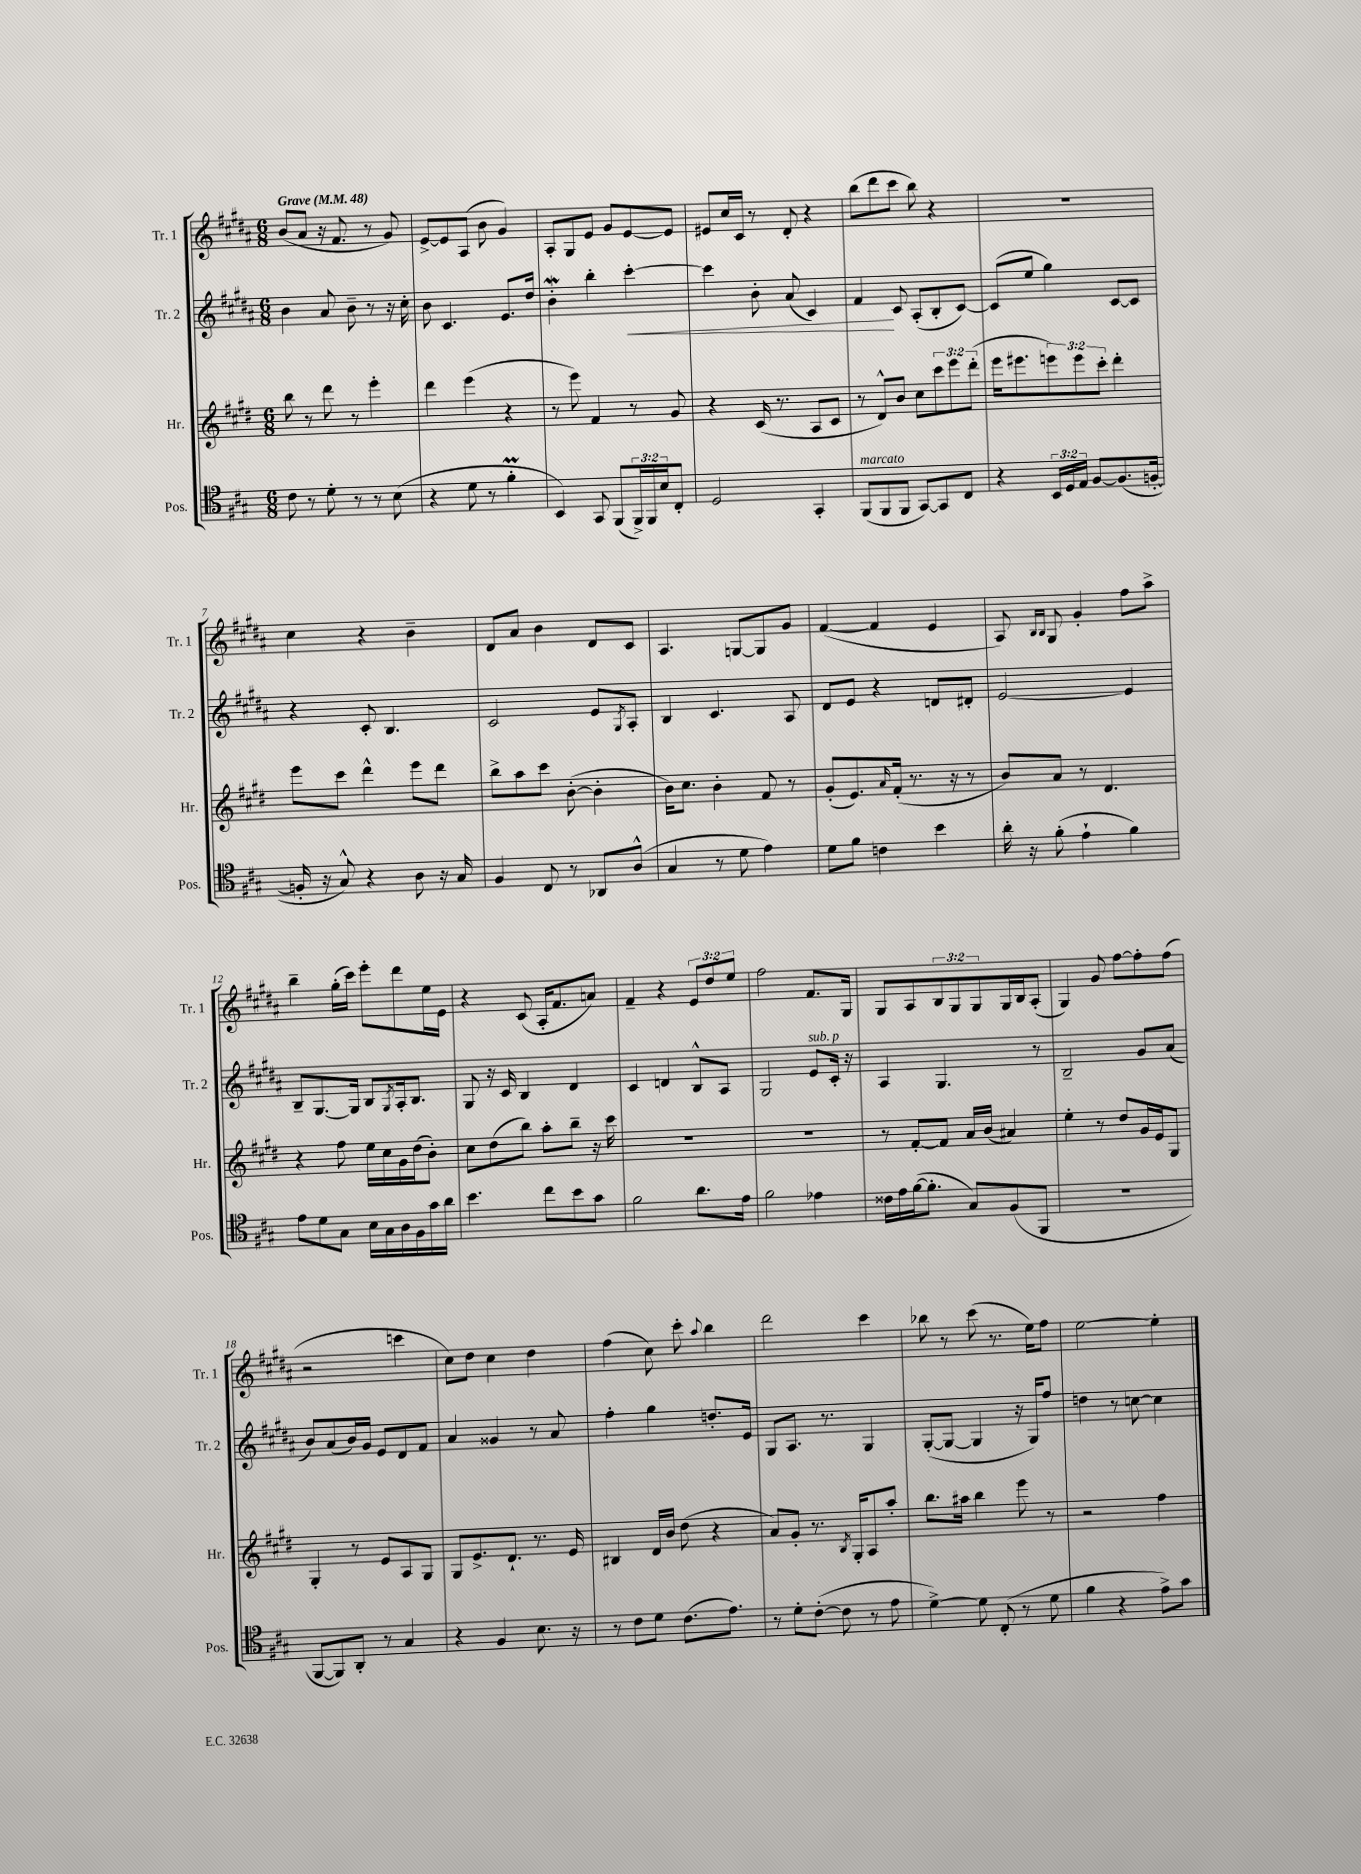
<<
\new StaffGroup <<
\new Staff = "s0" \with { instrumentName = "Tr. 1" shortInstrumentName = "Tr. 1" } {
    \clef treble \key b \major \numericTimeSignature \time 6/8 \override Staff.TupletNumber.text = #tuplet-number::calc-fraction-text \tempo "Grave" 4 = 48
    b'8( ais'8 r16 fis'8. r8 gis'8) |
    e'8~-> e'8 ais8( b'8 gis'4) |
    ais8-. gis8 e'8 gis'8 e'8~ e'8 |
    eis'8 cis''16 cis'16 r8 dis'8-. r4 |
    b''8( dis'''8 cis'''8 b''8) r4 |
    R2. |
    cis''4 r4 b'4-- |
    dis'8 ais'8 b'4 dis'8 cis'8 |
    ais4. g8~ g8 gis'8 |
    fis'4~( fis'4 e'4 |
    ais8) \grace { b16 b16 } gis8 gis'4-. fis''8 ais''8-> |
    b''4-- gis''16-.( cis'''16) e'''8-. dis'''8 e''16 e'16 |
    r4 cis'8( ais16-. fis'8. a'8) |
    fis'4-- r4 \tuplet 3/2 { e'8 dis''8 e''8 } |
    fis''2 fis'8. gis16 |
    gis8 ais8 \tuplet 3/2 { b8 gis8 gis8 } gis16 b16 ais8-.( |
    gis4) gis'8 fis''8~ fis''8-. fis''8( |
    r2 c'''4 |
    cis''8) dis''8 cis''4 dis''4 |
    fis''4( cis''8) cis'''8-. \appoggiatura { ais''8 } b''4 |
    dis'''2 cis'''4 |
    bes''8 r8 cis'''8( r8. e''16) fis''8 |
    e''2~ e''4-. \bar "|." |
}
\new Staff = "s1" \with { instrumentName = "Tr. 2" shortInstrumentName = "Tr. 2" } {
    \clef treble \key b \major \numericTimeSignature \time 6/8
    b'4 ais'8 b'8-- r8 r16 cis''16-. |
    b'8 cis'4. e'8. dis''16 |
    b'4-.\mordent b''4-. cis'''4~-.\< |
    cis'''4 b'8-. ais'8( cis'4) |
    fis'4\! cis'8 ais8-.( b8-. cis'8~) |
    cis'8( e''8 gis''4) cis'8~ cis'8 |
    r4 cis'8-. b4. |
    cis'2 e'8 \acciaccatura { gis8 } ais8-. |
    b4 cis'4. ais8 |
    dis'8 e'8 r4 d'8 dis'8-. |
    e'2~ e'4 |
    b8-- gis8.~ gis16 b8 \acciaccatura { gis8 } ais16-. b8. |
    gis8 r16 cis'16 b4 dis'4 |
    cis'4 d'4 b8-^ ais8 |
    gis2 e'8^\markup { \italic "sub. p" } cis'16-. r16 |
    ais4 gis4. r8 |
    b2-- gis'8 ais'8( |
    b'8) ais'8( b'16) gis'16 e'8 dis'8 fis'8 |
    ais'4 gisis'4 r8 ais'8 |
    fis''4-. gis''4 d''8.-. e'16 |
    gis8 ais8. r8. gis4 |
    gis8~-.( gis8~ gis4 r16 gis16) fis''8 |
    d''4 r8 c''8~ c''4 \bar "|." |
}
\new Staff = "s2" \with { instrumentName = "Hr." shortInstrumentName = "Hr." } {
    \clef treble \key e \major \numericTimeSignature \time 6/8 \override Staff.TupletNumber.text = #tuplet-number::calc-fraction-text
    b''8 r8 dis'''8 r8 e'''4-. |
    dis'''4 e'''4( r4 |
    r8 e'''8) fis'4 r8 gis'8 |
    r4 cis'16( r8. a8 cis'8 |
    r8 dis'8-^) b'8 cis''8 \tuplet 3/2 { cis'''8 e'''8 dis'''8-.( } |
    e'''16 eis'''8. \tuplet 3/2 { e'''8) e'''8 cis'''8-. } dis'''4-. |
    e'''8 cis'''8 dis'''4-^ e'''8 dis'''8 |
    b''8-> a''8 cis'''8 b'8~-.( b'4-. |
    b'16) cis''8. b'4-. fis'8 r8 |
    gis'8-.( e'8.) \grace { a'16 } fis'16-.( r8. r16 r8 |
    b'8) a'8 r8 dis'4. |
    r4 fis''8 e''16 cis''16 gis'16 dis''16( b'8-.) |
    cis''8 dis''8( b''8) a''8-. b''8-- r16 cis'''16 |
    R2. |
    R2. |
    r8 fis'8~-. fis'8 a'16 b'16( ais'4) |
    e''4-. r8 dis''8 gis'16 e'16 gis8 |
    gis4-. r8 e'8 a8 gis8 |
    gis8 e'8.-> dis'8.-! r8. e'16 |
    bis4 dis'16 b'16 dis''8( r4 |
    a'8) gis'8-. r8. \acciaccatura { b8 } gis16-. a8 a''8-. |
    b''8. ais''16 b''4 e'''8 r8 |
    r2 fis''4 \bar "|." |
}
\new Staff = "s3" \with { instrumentName = "Pos." shortInstrumentName = "Pos." } {
    \clef tenor \key a \major \numericTimeSignature \time 6/8 \override Staff.TupletNumber.text = #tuplet-number::calc-fraction-text
    cis'8 r8 d'8-. r8 r8 b8( |
    r4 d'8 r8 fis'4-.\prall |
    b,4) gis,8 fis,8( \tuplet 3/2 { fis,16->) fis,16 b16 } cis8-. |
    d2 gis,4-. |
    fis,8^\markup { \italic "marcato" }( fis,8 fis,8 gis,8~) gis,8 cis8 |
    r4 \tuplet 3/2 { b,16 d16 e16 } fis8~ fis8.( f16~-. |
    f16-. r16 gis8-^) r4 a8 r16 gis16 |
    fis4 cis8 r8 aes,8 a8-^( |
    gis4 r8 d'8 e'4) |
    d'8 fis'8 c'4 b'4 |
    a'16-. r16 fis'8-.( e'4-! fis'4) |
    e'8 d'8 gis8 b16 gis16 a16 fis16 gis'16 a'16 |
    b'4. cis''8 b'8 gis'8 |
    fis'2 a'8. e'16 |
    fis'2 ees'4 |
    cisis'16 e'16 fis'16~( fis'8.-. gis8) fis8( fis,8 |
    R2. |
    fis,8~ fis,8) a,8-. r8 gis4 |
    r4 fis4 b8. r16 |
    r8 cis'8 d'8 cis'8.( e'8.) |
    r8 d'8-. cis'8~-.( cis'8 r8 e'8 |
    d'4~->) d'8 cis8-.( r8 d'8 |
    fis'4 r4 e'8->) gis'8 \bar "|." |
}
>>
>>
